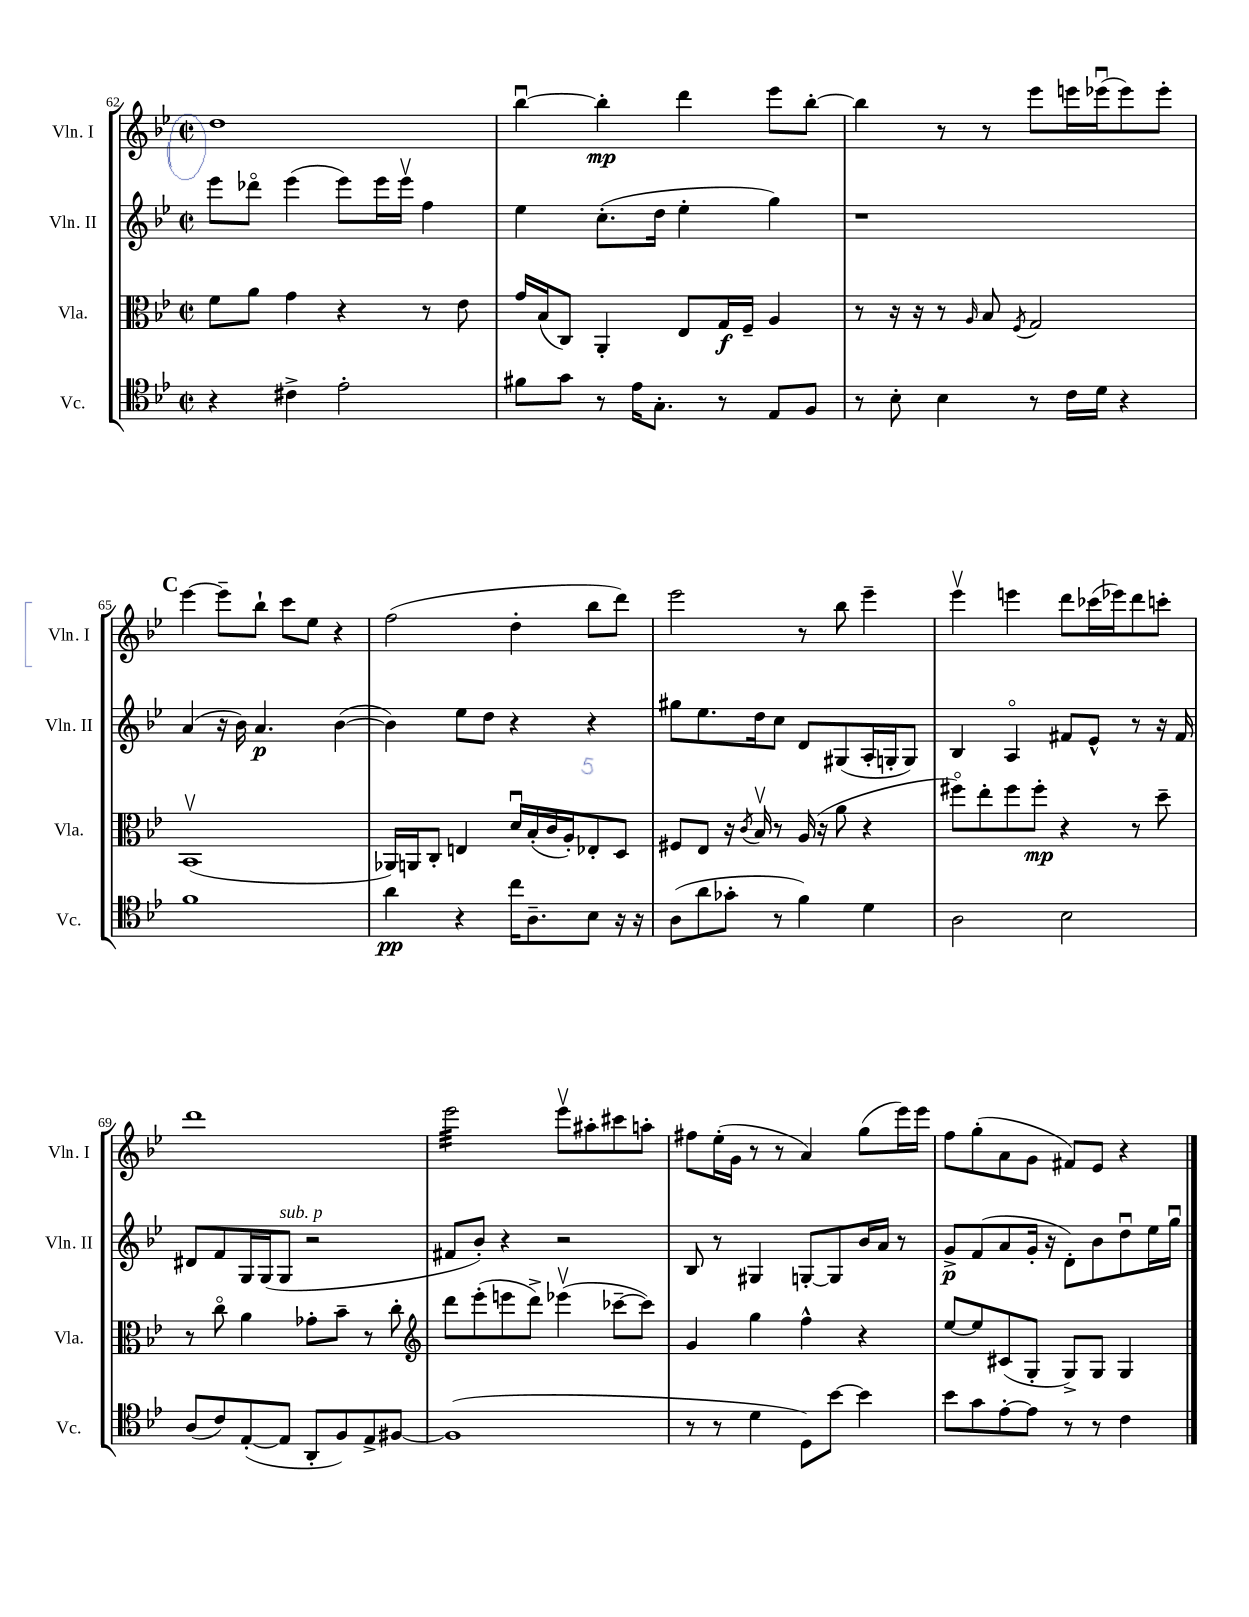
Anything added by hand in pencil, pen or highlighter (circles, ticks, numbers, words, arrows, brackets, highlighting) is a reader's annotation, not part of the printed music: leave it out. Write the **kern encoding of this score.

**kern	**kern	**kern	**kern
*staff4	*staff3	*staff2	*staff1
*clefC4	*clefC3	*clefG2	*clefG2
*k[b-e-]	*k[b-e-]	*k[b-e-]	*k[b-e-]
*M2/2	*M2/2	*M2/2	*M2/2
*met(c|)	*met(c|)	*met(c|)	*met(c|)
4r	8f	8eee-	1dd
.	8a	8ddd-o	.
4c#^	4g	(4eee-	.
2e-'	4r	8eee-)	.
.	.	16eee-	.
.	.	16eee-v	.
.	8r	4ff	.
.	8e-	.	.
=	=	=	=
8f#	16g	4ee-	[4bb-u
.	(16B-	.	.
8g	8C)	.	.
8r	4AA'	(8.cc'	4bb-']
16e-	.	.	.
8.G'	.	16dd	.
.	8E-	4ee-'	4ddd
8r	16G	.	.
.	16F~	.	.
8E-	4A	4gg)	8eee-
8F	.	.	[8bb-'
=	=	=	=
8r	8r	1r	4bb-]
8B-'	16r	.	.
.	16r	.	.
4B-	8r	.	8r
.	16qqA	.	.
.	8B-	.	8r
.	8qF	.	.
8r	2G	.	8eee-
16c	.	.	16eee
16d	.	.	(16eee-u
4r	.	.	8eee-)
.	.	.	8eee-'
=	=	=	=
1f	(1BB-v	(4a	[4eee-
.	.	16r	8eee-~]
.	.	16b-)	.
.	.	4.a	8bb-`
.	.	.	8ccc
.	.	.	8ee-
.	.	([4b-	4r
=	=	=	=
4a	16AA-)	4b-])	(2ff
.	16AA	.	.
.	8C'	.	.
4r	4E	8ee-	.
.	.	8dd	.
16cc	16du	4r	4dd'
8.A~	(16B-'	.	.
.	16c	.	.
.	16A')	.	.
8B-	8E-'	4r	8bb-
16r	8D	.	8ddd)
16r	.	.	.
=	=	=	=
(8A	8F#	8gg#	2eee-
8a	8E-	8.ee-	.
8g-'	16r	.	.
.	8qc	.	.
.	16B-v	16dd	.
8r	8r	8cc	.
4f)	(16A	8d	8r
.	16r	.	.
.	8a	(8G#	8bb-
4d	4r	16A'	4eee-~
.	.	16G'	.
.	.	8G)	.
=	=	=	=
2A	8ff#o)	4B-	4eee-v
.	8ee-'	.	.
.	8ff#	4Ao	4eee
.	8ff#'	.	.
2B-	4r	8f#	8ddd
.	.	8e-^^	(16ccc-
.	.	.	16eee-)
.	8r	8r	8ddd
.	8dd~	16r	8ccc'
.	.	16f#	.
=	=	=	=
(8A	8r	8d#	1ddd
8c)	8cco	8f	.
([8E-'	4a	16G	.
.	.	(16G	.
8E-]	.	8G	.
8AA'	8g-'	2r	.
8F)	8b-~	.	.
8E-^	8r	.	.
[8F#	8cc'	.	.
=	=	=	=
*	*clefG2	*	*
(1F#]	8ddd	8f#	2eee-
.	(8eee-'	8b-')	.
.	8eee	4r	.
.	8ddd^)	.	.
.	(4eee-v	2r	8eee-v
.	.	.	8aa#'
.	[8ccc-~	.	8ccc#
.	8ccc-])	.	8aa'
=	=	=	=
8r	4g	8B-	8ff#
8r	.	8r	(16ee-'
.	.	.	16g
4d	4gg	4G#	8r
.	.	.	8r
8D)	4ff^^	[8G'	4a)
[8b-	.	8G]	.
4b-]	4r	16b-	(8gg
.	.	16a	.
.	.	8r	16eee-)
.	.	.	16eee-
=	=	=	=
8b-	[8ee-	8g^	8ff
8g	8ee-]	(8f	(8gg'
[8e-'	(8c#	8a	8a
8e-]	8G'	16g'	8g
.	.	16r	.
8r	8G^)	8d')	8f#)
8r	8G	8b-	8e-
4c	4G	8ddu	4r
.	.	16ee-	.
.	.	16ggu	.
==	==	==	==
*-	*-	*-	*-
